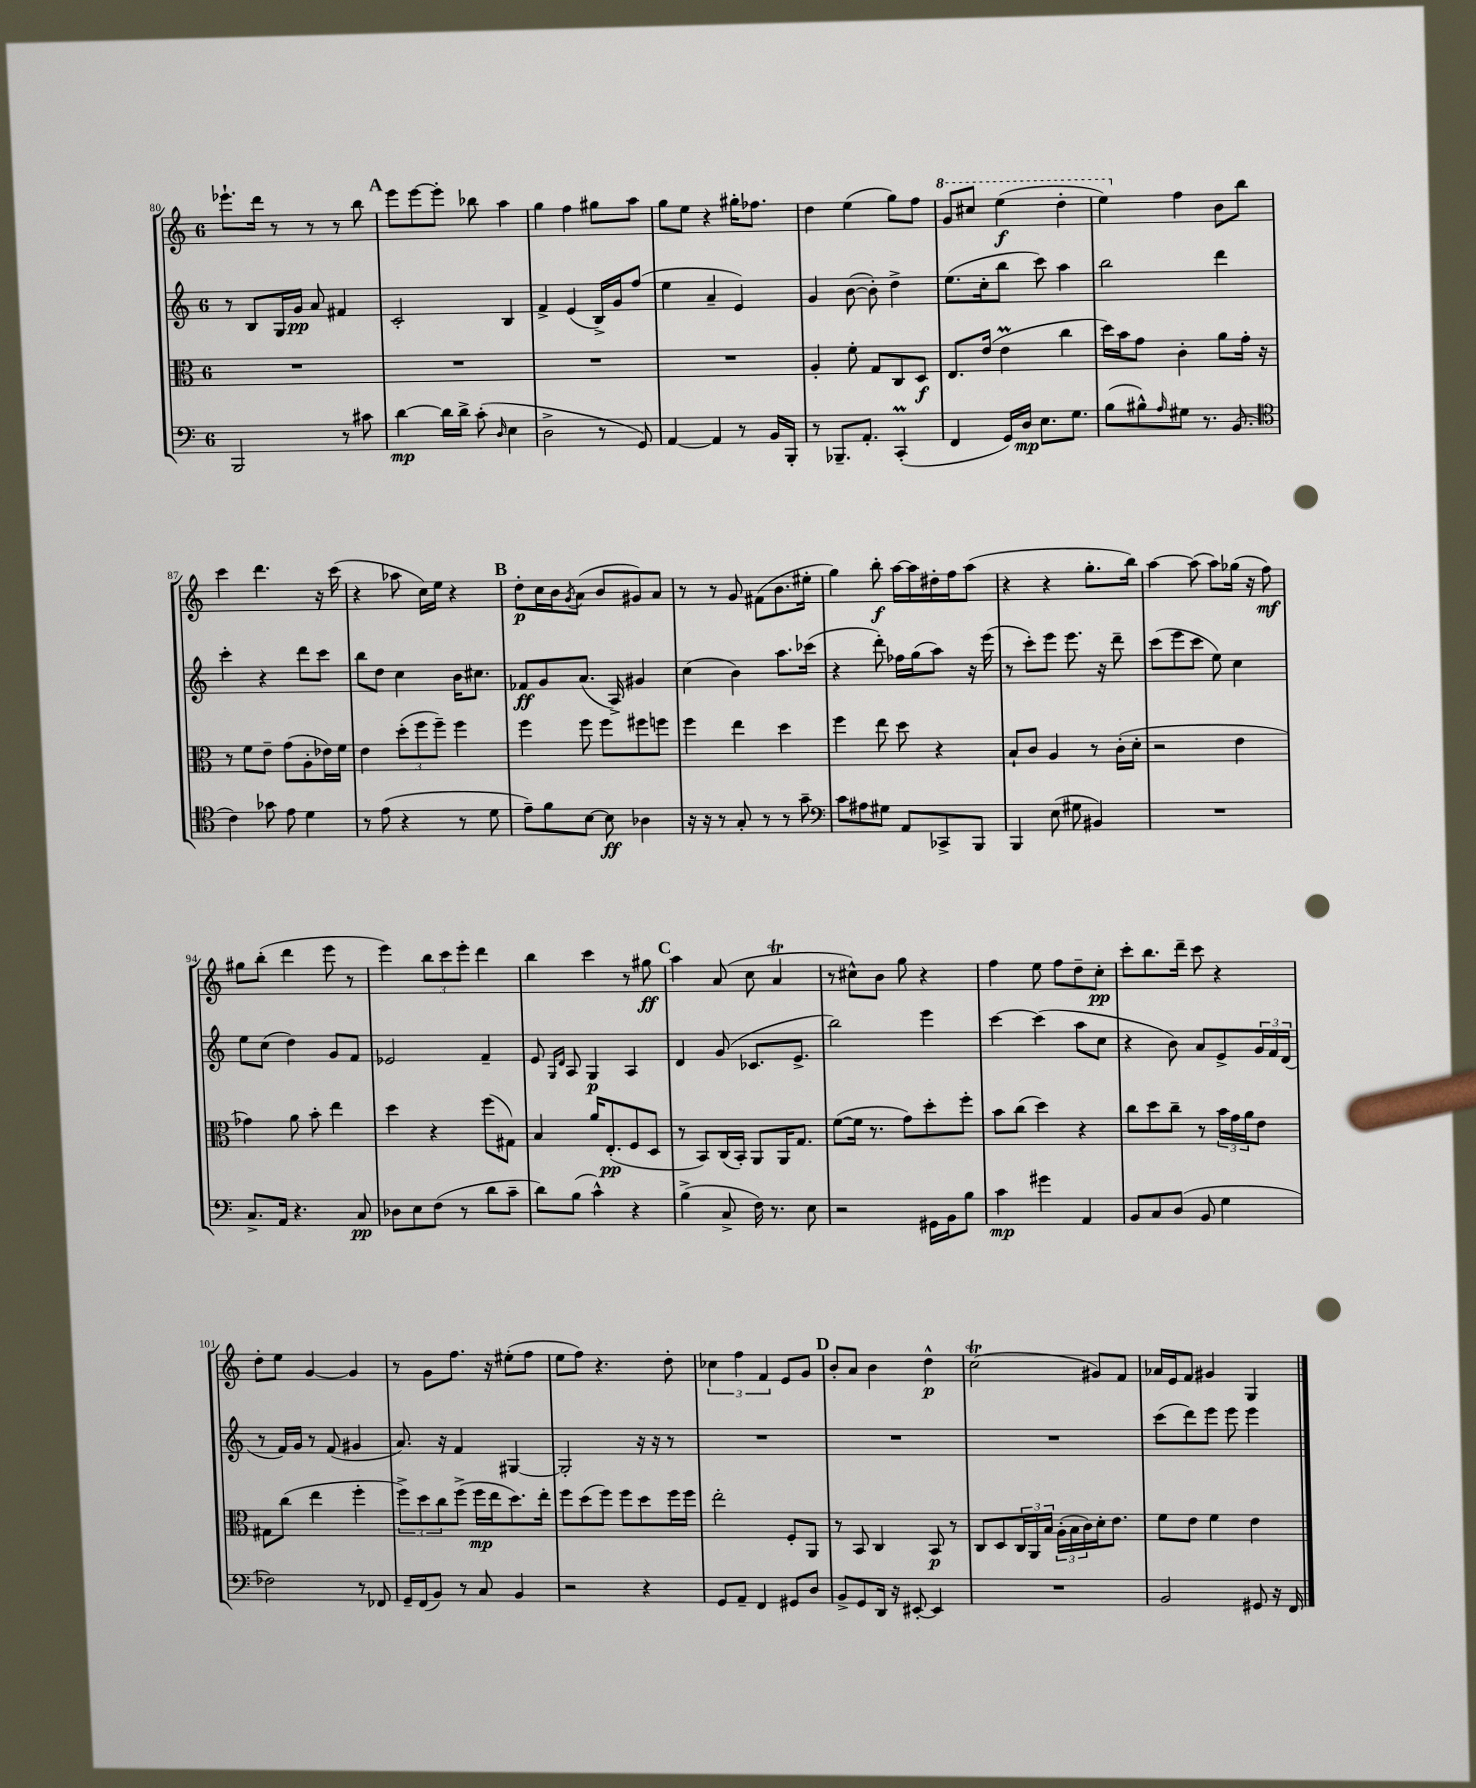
<<
\new StaffGroup <<
\new Staff = "s0" {
    \clef treble \key c \major \once \override Staff.TimeSignature.style = #'single-digit \time 6/8
    ees'''8.-! d'''16 r8 r8 r8 b''8 |
    \mark \markup { \bold "A" } e'''8 e'''8~ e'''8-. bes''8 a''4 |
    g''4 f''4 gis''8 a''8 |
    g''8 e''8 r4 gis''16-. fes''8. |
    d''4 e''4( g''8) f''8 |
    \ottava #1 g''8 cis'''8 e'''4\f( d'''4-. |
    e'''4) \ottava #0 f''4 b'8 b''8 |
    c'''4 d'''4. r16 c'''16( |
    r4 aes''8 c''16) e''16 r4 |
    \mark \markup { \bold "B" } d''8-.\p c''16 b'16 \acciaccatura { g'8 } a'8( b'8 gis'8) a'8 |
    r8 r8 g'8 fis'8( b'8. eis''16-. |
    g''4) b''8-.\f a''16~ a''16 dis''16-. f''16 a''8( |
    r4 r4 g''8.-. b''16) |
    a''4~ a''8( a''8) ges''16( r16 f''8\mf) |
    gis''8 b''8-.( d'''4 e'''8 r8 |
    e'''4) \tuplet 3/2 { b''8 c'''8 e'''8-. } d'''4 |
    b''4 c'''4 r8 gis''8\ff |
    \mark \markup { \bold "C" } a''4 a'8( c''8 a'4\trill |
    r8 cis''8-^) b'8 g''8 r4 |
    f''4 e''8 f''8 d''8-- c''8-.\pp |
    c'''8-. b''8. d'''16-- c'''8 r4 |
    d''8-. e''8 g'4~ g'4 |
    r8 g'8 f''8. r16 eis''8-.( f''8 |
    e''8 f''8) r4. d''8-. |
    \tuplet 3/2 { ces''4 f''4 f'4 } e'8 g'8 |
    \mark \markup { \bold "D" } b'8-. a'8 b'4 d''4-^\p |
    c''2\trill( gis'8) f'8 |
    aes'16 e'16 f'8 gis'4 g4 \bar "|." |
}
\new Staff = "s1" {
    \clef treble \key c \major \once \override Staff.TimeSignature.style = #'single-digit \time 6/8
    r8 b8 g16 g'16\pp a'8 fis'4 |
    \mark \markup { \bold "A" } c'2-. b4 |
    f'4-> e'4( b16->) g'16 f''8( |
    e''4 a'4-- e'4) |
    g'4 b'8~( b'8-.) d''4-> |
    e''8.( c''16-. b''8 c'''8) a''4 |
    b''2 d'''4 |
    c'''4-. r4 d'''8 c'''8 |
    b''8 d''8 c''4 b'16 cis''8. |
    \mark \markup { \bold "B" } fes'8\ff g'8 a'8.( a16->) gis'4 |
    c''4( b'4) a''8. ces'''16( |
    r4 d'''8-.) fes''16 g''16( a''8) r16 e'''16( |
    r8 c'''8-.) e'''8 e'''8. r16 d'''8-- |
    c'''8( e'''8 c'''8 e''8) c''4 |
    e''8 c''8( d''4) g'8 f'8 |
    ees'2 f'4-- |
    e'8 \grace { g16 d'16 } a8 g4\p a4 |
    \mark \markup { \bold "C" } d'4 g'8( ces'8. e'8.-> |
    b''2) e'''4 |
    c'''4~ c'''4( a''8 c''8 |
    r4 b'8) a'8 e'8-> \tuplet 3/2 { g'16 f'16 d'16( } |
    r8 f'16) g'16 r8 f'8( gis'4 |
    a'8.) r16 f'4 gis4~ |
    gis2-. r16 r16 r8 |
    R2. |
    \mark \markup { \bold "D" } R2. |
    R2. |
    c'''8( d'''8) e'''8 e'''8 e'''4 \bar "|." |
}
\new Staff = "s2" {
    \clef alto \key c \major \once \override Staff.TimeSignature.style = #'single-digit \time 6/8
    R2. |
    \mark \markup { \bold "A" } R2. |
    R2. |
    R2. |
    a4-. f'8-. g8 c8 d8\f |
    e8. e'16( e'4\prall c''4 |
    d''16) b'16 g'8 c'4-. a'8 g'16-. r16 |
    r8 f'8 e'8-- g'8( a8-. ees'16) f'16 |
    e'4 \tuplet 3/2 { d''8-.( f''8 f''8--) } f''4 |
    \mark \markup { \bold "B" } f''4 f''8 f''8 fis''8 f''8 |
    f''4 e''4 d''4 |
    f''4 e''8 d''8 r4 |
    b8-! c'8 a4 r8 c'16-.( d'16-. |
    r2 e'4 |
    ges'4) a'8 b'8-. e''4 |
    d''4 r4 f''8( gis8) |
    b4 a'16 e8.-.\pp( f8 d8 |
    \mark \markup { \bold "C" } r8 b,8) c16( b,16-.) a,8 a,16 g8. |
    f'8~( f'16 r8. g'8) d''8-. f''8-. |
    b'8 c''8( d''4) r4 |
    c''8 d''8 c''8-- r8 \tuplet 3/2 { b'16 g'16 a'16 } e'8 |
    gis8 c''8( e''4 f''4-. |
    \tuplet 3/2 { f''8->) d''8 c''8 } f''8->( f''16\mp e''16 d''8.) e''16-. |
    f''8 d''8( f''8) f''8 d''8 f''16 f''16 |
    e''2-. f8-. a,8 |
    \mark \markup { \bold "D" } r8 b,8 c4 b,8\p r8 |
    c8 d8 \tuplet 3/2 { c16 a,16 b16 } \tuplet 3/2 { a16-.( b16 c'16) } d'16-. e'8. |
    f'8 e'8 f'4 e'4 \bar "|." |
}
\new Staff = "s3" {
    \clef bass \key c \major \once \override Staff.TimeSignature.style = #'single-digit \time 6/8
    b,,2 r8 cis'8 |
    \mark \markup { \bold "A" } d'4~\mp d'16 d'16-> c'8-.( \grace { d16 } e4 |
    d2-> r8 g,8) |
    a,4~ a,4 r8 b,16 b,,16-. |
    r8 bes,,8.-- a,8.-. c,4-.\prall( |
    f,4 g,16) d16\mp e8. g8. |
    b8( bis8-^) \grace { a16 } gis8 r8. b,8.( |
    \clef tenor c'4) ges'8 e'8 d'4 |
    r8 e'8( r4 r8 d'8 |
    \mark \markup { \bold "B" } e'8--) f'8 b8~ b8\ff aes4 |
    r16 r16 r8 g8-. r8 r8 g'8-- |
    \clef bass c'8 ais8 gis8 a,8 ces,8-> b,,8 |
    b,,4 e8( gis8 bis,4) |
    R2. |
    c8.-> a,16 r4. c8\pp |
    des8 e8 f8( r8 d'8 c'8-- |
    d'8) b8( c'4-^) r4 |
    \mark \markup { \bold "C" } b4->( c8-> f16) r8. e8 |
    r2 gis,16 b,16 b8 |
    c'4\mp gis'4 a,4 |
    b,8 c8 d8( b,8 g4 |
    fes2) r8 fes,8 |
    g,16-- f,16( b,8) r8 c8 b,4 |
    r2 r4 |
    g,8 a,8-- f,4 gis,8 d8 |
    \mark \markup { \bold "D" } b,8-> g,8 d,16 r16 eis,8~-. eis,4 |
    R2. |
    b,2 gis,8 r16 f,16 \bar "|." |
}
>>
>>
\layout { \context { \Score currentBarNumber = #80 } }
